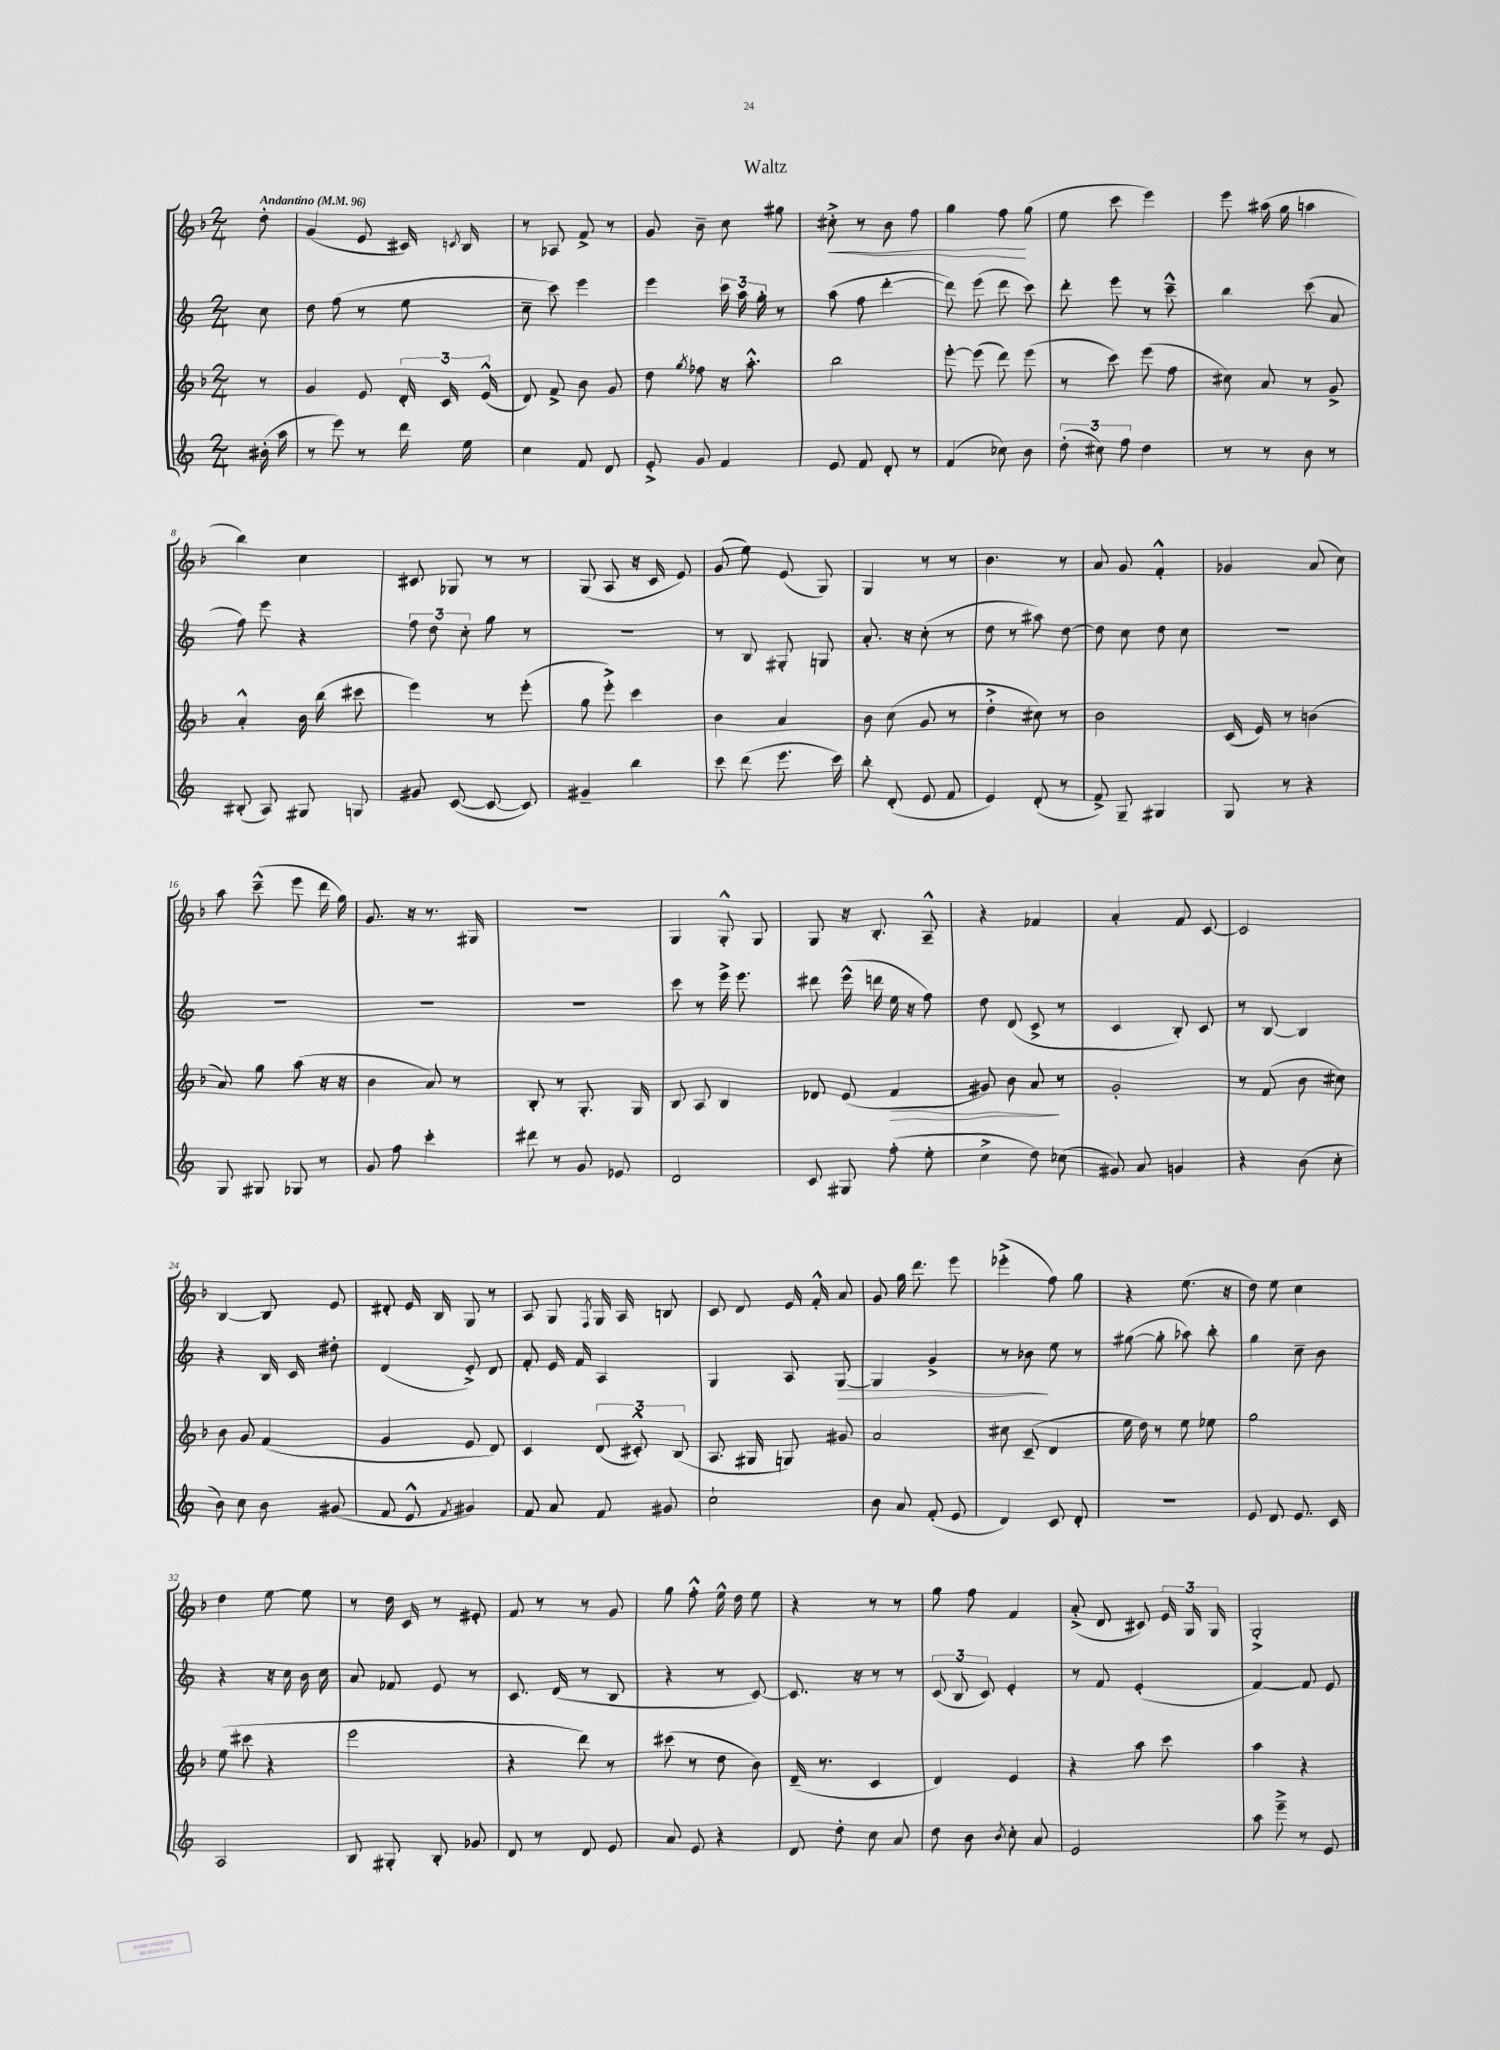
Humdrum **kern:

**kern	**kern	**dynam	**kern	**dynam	**kern	**dynam
*part4	*part3	*part3	*part2	*part2	*part1	*part1
*staff4	*staff3	*staff3	*staff2	*staff2	*staff1	*staff1
*clefG2	*clefG2	*	*clefG2	*	*clefG2	*
*k[]	*k[b-]	*	*k[]	*	*k[b-]	*
*M2/4	*M2/4	*	*M2/4	*	*M2/4	*
*MM96	*MM96	*	*MM96	*	*MM96	*
=	=	=	=	=	=	=
!	!	!	!	!	!LO:TX:a:B:t=Andantino	!
(16b#X'\	8r	.	8cc\	.	8dd'\	.
16aa\	.	.	.	.	.	.
=1	=1	=1	=1	=1	=1	=1
8r	4g/	.	8dd\	.	(4g/	.
8eee\)	.	.	(8ff\	.	.	.
8r	8e/	.	8r	.	8e/	.
16ddd\	24d'/	.	8ee\	.	16c#X/)	.
.	24c/	.	.	.	.	.
.	.	.	.	.	8qcn/	.
16ee\	.	.	.	.	16B-/	.
.	(24e^^/	.	.	.	.	.
=2	=2	=2	=2	=2	=2	=2
4cc\	8d/)	.	8cc~\	.	8r	.
.	8f^/	.	8ccc\)	.	8A-X/	.
8f/	8b-\	.	4eee\	.	8f^/	.
8d/	8g/	.	.	.	8r	.
=3	=3	=3	=3	=3	=3	=3
8e'^/	8dd\	.	4eee\	.	8g/	.
.	8qgg/	.	.	.	.	.
8g/	8ff-X\	.	.	.	8b-~\	.
4f/	16r	.	24ccc\	.	8cc\	.
.	.	.	24aa\	.	.	.
.	8.aa'^^\	.	.	.	.	.
.	.	.	24gg'\	.	.	.
.	.	.	8r	.	8gg#X\	.
=4	=4	=4	=4	=4	=4	=4
!	!	!	!	!	!	!LO:HP:b
8e/	2bb-\	.	(8aa\	.	8cc#X'^\	<
8f/	.	.	8ff\	.	8r	.
8d'/	.	.	[4ddd'\	.	8b-\	.
8r	.	.	.	.	8ff\	.
=5	=5	=5	=5	=5	=5	=5
(4f/	[8eee'\	.	8ddd\])	.	4gg\	.
.	(8eee\]	.	(8eee\	.	.	.
8cc-X\)	8ddd\)	.	8ddd\	.	8ff\	.
8b\	(8eee\	.	8ccc\)	.	(8gg\	[
=6	=6	=6	=6	=6	=6	=6
(12dd'\	8r	.	8ddd'\	.	8ee\	.
12cc#X\)	.	.	.	.	.	.
.	8ccc\)	.	8eee\	.	8ccc\	.
12ff\	.	.	.	.	.	.
4dd\	(8eee\	.	8r	.	4eee\)	.
.	8ff\	.	8ccc~^^\	.	.	.
=7	=7	=7	=7	=7	=7	=7
8r	8cc#X\)	.	4bb\	.	8eee\	.
8r	8a/	.	.	.	(16aa#X\	.
.	.	.	.	.	16gg\	.
8b\	8r	.	(8ccc\	.	4aan\	.
8r	8g^/	.	8a/	.	.	.
!!LO:LB:g=z
=8	=8	=8	=8	=8	=8	=8
(8B#X'/	4a'^^/	.	8ff\)	.	4bb-\)	.
8A/)	.	.	8eee\	.	.	.
8G#X/	16b-\	.	4r	.	4cc\	.
.	(16bb-\	.	.	.	.	.
8Gn/	8ccc#X\	.	.	.	.	.
=9	=9	=9	=9	=9	=9	=9
8g#X/	4eee\)	.	12ff\	.	8c#X/	.
.	.	.	12dd\	.	.	.
([8c/	.	.	.	.	8G-X/	.
.	.	.	12cc'\	.	.	.
8c/_	8r	.	8gg\	.	8r	.
8c/])	(8eee'\	.	8r	.	8r	.
=10	=10	=10	=10	=10	=10	=10
4g#X~/	8gg\	.	2r	.	(8G/	.
.	8eee'^\)	.	.	.	8A/	.
4bb\	4ccc\	.	.	.	16r	.
.	.	.	.	.	16c/	.
.	.	.	.	.	8e/)	.
=11	=11	=11	=11	=11	=11	=11
8ccc\	4b-\	.	8r	.	(8g/	.
(8ddd\	.	.	8B/	.	8ee\)	.
8.eee\	4a/	.	8G#X'/	.	(8e/	.
.	.	.	8Gn/	.	8G/)	.
16ccc\)	.	.	.	.	.	.
=12	=12	=12	=12	=12	=12	=12
8bb'\	8b-\	.	8.a'/	.	4G/	.
(8d'/	(8cc\	.	.	.	.	.
.	.	.	16r	.	.	.
8e/	8g/	.	(8cc'\	.	8r	.
8f/	8r	.	8r	.	8r	.
=13	=13	=13	=13	=13	=13	=13
4e/)	4dd'^\	.	8dd\	.	4.b-\	.
.	.	.	8r	.	.	.
(8d'/	8cc#X\)	.	8aa#X\)	.	.	.
8r	8r	.	[8dd\	.	8r	.
=14	=14	=14	=14	=14	=14	=14
8f^/)	2b-\	.	8dd\]	.	8a/	.
8G~/	.	.	8cc\	.	8g/	.
4G#X/	.	.	8dd\	.	4f'^^/	.
.	.	.	8cc\	.	.	.
=15	=15	=15	=15	=15	=15	=15
8G/	(16c/	.	2r	.	4g-X/	.
.	16e/)	.	.	.	.	.
8r	8r	.	.	.	.	.
4r	(4bn\	.	.	.	(8a/	.
.	.	.	.	.	8cc\)	.
!!LO:LB:g=z
=16	=16	=16	=16	=16	=16	=16
8G/	8a/)	.	2r	.	8aa\	.
8G#X/	8gg\	.	.	.	(8ccc~^^\	.
8G-X/	(8aa\	.	.	.	8eee\	.
8r	16r	.	.	.	16ddd\	.
.	16r	.	.	.	16gg\)	.
=17	=17	=17	=17	=17	=17	=17
8g/	4b-\	.	2r	.	8.g/	.
8ff\	.	.	.	.	.	.
.	.	.	.	.	16r	.
4ccc'\	8a/)	.	.	.	8.r	.
.	8r	.	.	.	.	.
.	.	.	.	.	16G#X/	.
=18	=18	=18	=18	=18	=18	=18
8ddd#X\	8B-'/	.	2r	.	2r	.
8r	8r	.	.	.	.	.
8g/	8.G'/	.	.	.	.	.
8e-X/	.	.	.	.	.	.
.	16G/	.	.	.	.	.
=19	=19	=19	=19	=19	=19	=19
2d/	8B-/	.	8ccc\	.	4G/	.
.	8A/	.	8r	.	.	.
.	4B-/	.	16eee^\	.	8G'^^/	.
.	.	.	8.eee\	.	.	.
.	.	.	.	.	8G/	.
=20	=20	=20	=20	=20	=20	=20
8c/	8d-X/	.	8ddd#X\	.	8G/	.
8G#X/	(8e/	.	(16eee^^\	.	16r	.
.	.	.	16dddn\	.	8.B-'/	.
!	!	!LO:HP:b	!	!	!	!
(8ff'\	4f/	>	16ee\	.	.	.
.	.	.	16r	.	.	.
8ee'\	.	.	8ff\)	.	8A~^^/	.
=21	=21	=21	=21	=21	=21	=21
4cc^\	8g#X/)	.	8dd\	.	4r	.
.	8b-\	.	(8d/	.	.	.
8dd\)	8a/	.	8c^/	.	4f-X/	.
(8cc-X\	8r	]	8r	.	.	.
=22	=22	=22	=22	=22	=22	=22
8g#X/)	2g'/	.	4c/	.	4a'/	.
8a/	.	.	.	.	.	.
4gn/	.	.	8B'/)	.	8f/	.
.	.	.	8c/	.	[8c/	.
=23	=23	=23	=23	=23	=23	=23
4r	8r	.	8r	.	2c/]	.
.	(8f/	.	[8B/	.	.	.
(8b\	8b-\	.	4B/]	.	.	.
8cc'\	8cc#X\)	.	.	.	.	.
!!LO:LB:g=z
=24	=24	=24	=24	=24	=24	=24
8b\)	8b-\	.	4r	.	[4B-/	.
8cc\	8g/	.	.	.	.	.
8b\	(4f/	.	16B/	.	8B-/]	.
.	.	.	16c/	.	.	.
(8g#X/	.	.	8dd#X'\	.	8e/	.
=25	=25	=25	=25	=25	=25	=25
8f/	4g/	.	(4d/	.	8d#X'/	.
8e^^/	.	.	.	.	16e/	.
.	.	.	.	.	16B-/	.
8qf/	.	.	.	.	.	.
4g#X/)	8e/	.	8e'^/)	.	8G/	.
.	8d/)	.	8d/	.	8r	.
=26	=26	=26	=26	=26	=26	=26
8f/	4c/	.	8f'/	.	8A/	.
8a/	.	.	16e/	.	8G/	.
.	.	.	16f/	.	.	.
.	.	.	.	.	8qF/	.
8f/	(12d/	.	4A/	.	16G/	.
.	.	.	.	.	16A/	.
.	12c#X'^^/)	.	.	.	.	.
8g#X/	.	.	.	.	8Bn/	.
.	(12B-/	.	.	.	.	.
=27	=27	=27	=27	=27	=27	=27
2cc`\	8.A/	.	4G/	.	8c/	.
.	.	.	.	.	8d/	.
.	16G#X/	.	.	.	.	.
.	8Gn/)	.	8A/	.	16e/	.
.	.	.	.	.	16f'^^/	.
!	!	!	!	!LO:HP:b	!	!
.	8g#X/	.	[8G/	>	8a/	.
=28	=28	=28	=28	=28	=28	=28
8b\	2a/	.	4G/]	.	8g/	.
8a/	.	.	.	.	16gg\	.
.	.	.	.	.	8.ddd\	.
(8f'/	.	.	4g^/	.	.	.
8e/	.	.	.	.	8eee\	.
=29	=29	=29	=29	=29	=29	=29
4d/)	8cc#X\	.	8r	.	(4eee-X'^\	.
.	(8c~/	.	8b-X\	.	.	.
8c/	4d/	.	8ee\	]	8ff\)	.
8d'/	.	.	8r	.	8gg\	.
=30	=30	=30	=30	=30	=30	=30
2r	16ee\	.	([8gg#X\	.	4r	.
.	16dd\)	.	.	.	.	.
.	8r	.	8gg#'\]	.	.	.
.	8ee\	.	8aa-X\)	.	(8.ee\	.
.	8ee-X\	.	8bb'\	.	.	.
.	.	.	.	.	16r	.
=31	=31	=31	=31	=31	=31	=31
8e/	2gg\	.	4gg\	.	8dd\)	.
8d/	.	.	.	.	8ee\	.
8.e/	.	.	8cc~\	.	4cc\	.
.	.	.	8b\	.	.	.
16c/	.	.	.	.	.	.
!!LO:LB:g=z
=32	=32	=32	=32	=32	=32	=32
2A/	(8ee\	.	4r	.	4dd\	.
.	8ccc#X\	.	.	.	.	.
.	4r	.	16r	.	[8ee\	.
.	.	.	16cc\	.	.	.
.	.	.	16b\	.	8ee\]	.
.	.	.	16cc\	.	.	.
=33	=33	=33	=33	=33	=33	=33
8B/	2eee\	.	8a/	.	8r	.
8G#X'/	.	.	8f-X/	.	16dd\	.
.	.	.	.	.	16c/	.
8B'/	.	.	8e/	.	8r	.
8g-X/	.	.	8r	.	8e#X'/	.
=34	=34	=34	=34	=34	=34	=34
8d/	4r	.	8.c/	.	8f/	.
8r	.	.	.	.	8r	.
.	.	.	(16d/	.	.	.
8d/	8ddd\)	.	8r	.	8r	.
8e/	8r	.	8B/	.	8g/	.
=35	=35	=35	=35	=35	=35	=35
8a/	(8ccc#X\	.	4r	.	8gg\	.
8e/	8r	.	.	.	8ff'^^\	.
4r	8dd\	.	8r	.	16ee^^\	.
.	.	.	.	.	16dd\	.
.	8b-\)	.	[8c/)	.	8ee\	.
=36	=36	=36	=36	=36	=36	=36
8d/	(16d~/	.	8.c/]	.	4r	.
.	8.r	.	.	.	.	.
8dd'\	.	.	.	.	.	.
.	.	.	16r	.	.	.
8cc\	4c/	.	8r	.	8r	.
8a/	.	.	8r	.	8r	.
=37	=37	=37	=37	=37	=37	=37
8dd\	4d/)	.	(12c/	.	8gg\	.
.	.	.	12B/	.	.	.
8b\	.	.	.	.	8ff\	.
.	.	.	12c/)	.	.	.
8qb/	.	.	.	.	.	.
8cc'\	4e/	.	4e'/	.	4f/	.
8a/	.	.	.	.	.	.
=38	=38	=38	=38	=38	=38	=38
2e/	4r	.	8r	.	(8a'^/	.
.	.	.	8f/	.	8d/	.
.	8aa\	.	(4e'/	.	8c#X/)	.
.	8ccc\	.	.	.	24e/	.
.	.	.	.	.	24G/	.
.	.	.	.	.	24G/	.
=39	=39	=39	=39	=39	=39	=39
8aa\	4aa\	.	[4f/)	.	2G'^/	.
8eee~^\	.	.	.	.	.	.
8r	4r	.	8f/]	.	.	.
8e/	.	.	8e/	.	.	.
==	==	==	==	==	==	==
*-	*-	*-	*-	*-	*-	*-
